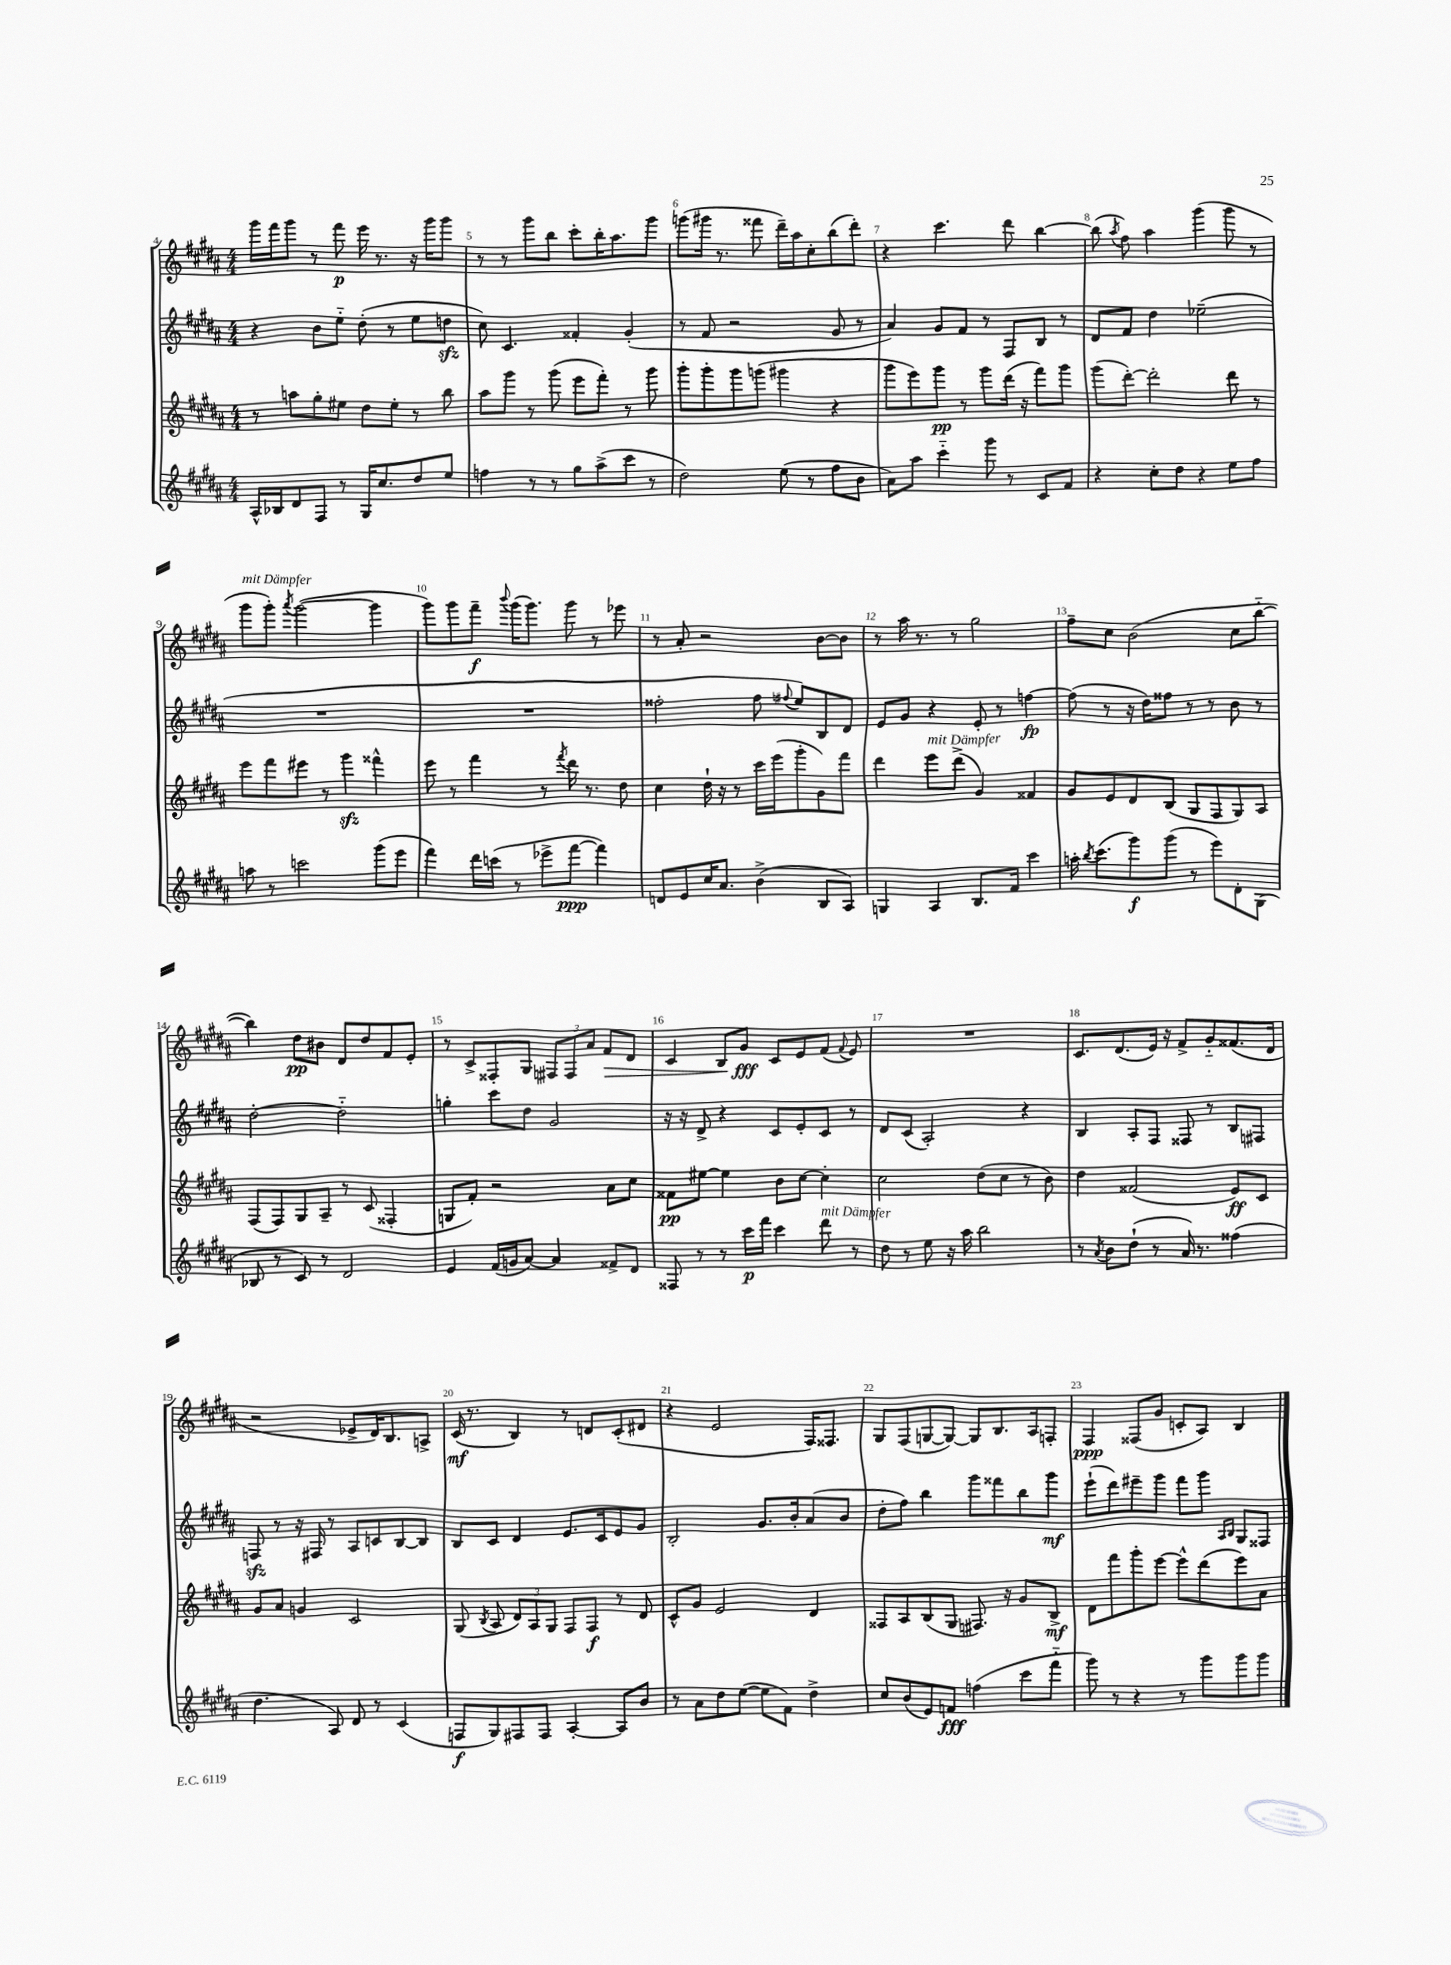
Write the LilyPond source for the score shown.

<<
\new StaffGroup <<
\new Staff = "s0" {
    \clef treble \key b \major \numericTimeSignature \time 4/4
    \autoBeamOff gis'''16[ fis'''16 gis'''8] r8 fis'''8\p e'''16 r8. r16 gis'''16[ gis'''8] |
    r8 r8 gis'''8[ b''8] cis'''8[-. b''16-. ais''8. gis'''8] |
    g'''8[( gis'''16] r8. fisis'''8 dis'''16[--) ais''16 cis''8-. b''8( dis'''8]-.) |
    r4 cis'''4. dis'''8 b''4~ |
    b''8( \acciaccatura { ais''8 } fis''8) ais''4 gis'''4( gis'''8 r8 |
    gis'''8[^\markup { \italic "mit Dämpfer" } gis'''8]-.) \acciaccatura { ais'''8 } gis'''2~( gis'''4 |
    gis'''8[) gis'''8 fis'''8]--\f \appoggiatura { b'''8 } gis'''16[( gis'''8.]) gis'''8 r8 ees'''8 |
    r8 ais'8-. r2 b'8[~ b'8] |
    r8 ais''16 r8. r8 gis''2 |
    fis''8[-- cis''8] b'2( cis''8[ b''8]~-_ |
    b''4) dis''8[\pp bis'8] dis'8[ dis''8 fis'8 e'8]-. |
    r8 cis'8[-> fisis8-. gis8] \tuplet 3/2 { fis8[ fis8 ais'8] } fis'8[\> dis'8] |
    cis'4 b8[ gis'8]\fff\! cis'8[ e'8 fis'8]( \appoggiatura { fis'8 } e'8) |
    R1 |
    cis'8.[ dis'8.( e'16]) r16 fis'8[-> gis'8-_ fisis'8.( dis'16] |
    r2 ees'8[-> dis'16) b8. a8]-> |
    cis'16\mf( r8. b4) r8 d'8[ cis'8-.( dis'8] |
    r4 e'2 fis16[) fisis8.] |
    gis8[ fis8( g8~ g8]~) g8[ b8. ais16 f8]-. |
    fis4\ppp fisis8[( gis'8] c'8[-. ais8]) b4 \bar "|." |
}
\new Staff = "s1" {
    \clef treble \key b \major \numericTimeSignature \time 4/4
    \autoBeamOff r4 b'8[ e''8]-_ dis''8-.( r8 e''8[ d''8]\sfz |
    cis''8) cis'4. fisis'4-. gis'4-.( |
    r8 fis'8 r2 gis'8 r8 |
    ais'4) gis'8[ fis'8] r8 fis8[ b8] r8 |
    dis'8[ fis'8] dis''4 ees''2--( |
    R1 |
    R1 |
    fisis''2-. fisis''8 \appoggiatura { fis''8 } e''8[) b8 dis'8] |
    e'8[ gis'8] r4 e'8-. r8 f''4~\fp |
    f''8( r8 r16 dis''16[) fisis''8] r8 r8 b'8 r8 |
    dis''2~-. dis''2-_ |
    g''4-. cis'''8[ dis''8] gis'2 |
    r16 r16 dis'8-> r4 cis'8[ e'8-. cis'8] r8 |
    dis'8[ cis'8]( ais2-.) r4 |
    b4 ais8[-. fis8] fisis8 r8 b8[ fis8] |
    f8\sfz r8 r16 fis16 r8 ais8[ c'8 b8~ b8] |
    b8[ cis'8] dis'4 e'8.[ cis'16 e'8 gis'8] |
    b2-. gis'8.[ b'16-. ais'8( b'8] |
    dis''8[-. fis''8]) b''4 gis'''8[ fisis'''8 b''8 gis'''8]\mf |
    e'''8[-!( dis'''8) eis'''8-- gis'''8] fis'''8[ gis'''8] \grace { ais16[ b16] } gis8[ fisis8] \bar "|." |
}
\new Staff = "s2" {
    \clef treble \key b \major \numericTimeSignature \time 4/4
    \autoBeamOff r8 a''8[ gis''8-. eis''8] dis''8[ eis''8]-. r8 b''8 |
    ais''8[ gis'''8] r8 gis'''8( e'''8[ fis'''8]-.) r8 gis'''8 |
    gis'''8[-. gis'''8-. gis'''8 g'''8]( gis'''4 r4 |
    gis'''8[ e'''8) gis'''8]\pp r8 gis'''8[ dis'''16]( r16 fis'''8[) gis'''8] |
    gis'''8[( dis'''8]~-.) dis'''2-. dis'''8 r8 |
    e'''8[ fis'''8 eis'''8] r8 gis'''4\sfz fisis'''4-^ |
    e'''8 r8 fis'''4 r8 \acciaccatura { fis'''8 } dis'''16 r8. dis''8 |
    cis''4 dis''16-! r16 r8 cis'''16[ e'''16( gis'''8-. gis'8) fis'''8] |
    dis'''4 e'''8[^\markup { \italic "mit Dämpfer" } dis'''8]->( gis'4) fisis'4 |
    gis'8[ e'8 dis'8 b8]( gis8[ fis8 gis8) ais8] |
    fis8[( fis8) gis8 ais8]-- r8 cis'8( fisis4-. |
    g8[ fis'8]-.) r2 ais'8[ cis''8] |
    fisis'8[\pp eis''8]~ eis''4 b'8[ cis''8]~ cis''4-. |
    cis''2 dis''8[( cis''8] r8 b'8) |
    dis''4 fisis'2( e'8[\ff) cis'8] |
    gis'8[ ais'8] g'4 cis'2 |
    gis8( \acciaccatura { b8 } ais8 \tuplet 3/2 { dis'8[) ais8 gis8] } fis8[ fis8]\f r8 dis'8 |
    cis'8[-^ gis'8] e'2 dis'4 |
    fisis8[ ais8 b8( gis8] fis8.) r16 gis'8[ b8]->\mf |
    dis'8[ fis'''8 gis'''8-. e'''8]~ e'''8[-^ dis'''8( e'''8) ais'8] \bar "|." |
}
\new Staff = "s3" {
    \clef treble \key b \major \numericTimeSignature \time 4/4
    \autoBeamOff ais16[-^ bes16 dis'8 fis8] r8 gis16[ cis''8. dis''8 e''8] |
    f''4 r8 r8 gis''8[ ais''8->( cis'''8] r8 |
    dis''2) e''8( r8 fis''8[ b'8] |
    ais'8[) ais''8] cis'''4-_ gis'''8 r8 cis'8[ fis'8] |
    r4 cis''8[-. dis''8] r4 e''8[ fis''8] |
    a''8 r8 c'''2 gis'''8[( e'''8] |
    fis'''4) dis'''16[ c'''16]( r8 ees'''8[-> fis'''8]~\ppp fis'''4) |
    d'8[ e'8 cis''16 ais'8.] b'4->( b8[ ais8]) |
    g4 ais4 b8.[ fis'16] cis'''4 |
    a''16-. \acciaccatura { b''8 } cis'''8.[( gis'''8\f) gis'''8]( r8 e'''8[) dis'8-. gis8]( |
    bes8 r8 cis'8) r8 dis'2 |
    e'4 fis'16[( g'16 ais'8]~) ais'4 fisis'8[-> dis'8] |
    fisis8 r8 r8 cis'''16[\p fis'''16] cis'''4 dis'''8^\markup { \italic "mit Dämpfer" } r8 |
    dis''8 r8 e''8 r16 ais''16 b''2 |
    r8 \acciaccatura { ais'8 } b'8[ dis''8]-!( r8 ais'16) r8. fisis''4( |
    dis''4. ais8) dis'8 r8 cis'4( |
    f8[\f gis8) fis8 fis8] ais4~-. ais8[ b'8] |
    r8 ais'8[ dis''8 e''8]~( e''8[ fis'8]) dis''4-> |
    cis''8[ b'8( e'8) f'8]\fff f''4( cis'''8[ fis'''8]-_ |
    gis'''8) r8 r4 r8 gis'''8[ gis'''8 gis'''8] \bar "|." |
}
>>
>>
\layout { \context { \Score currentBarNumber = #4 \override BarNumber.break-visibility = ##(#f #t #t) barNumberVisibility = #all-bar-numbers-visible } }
